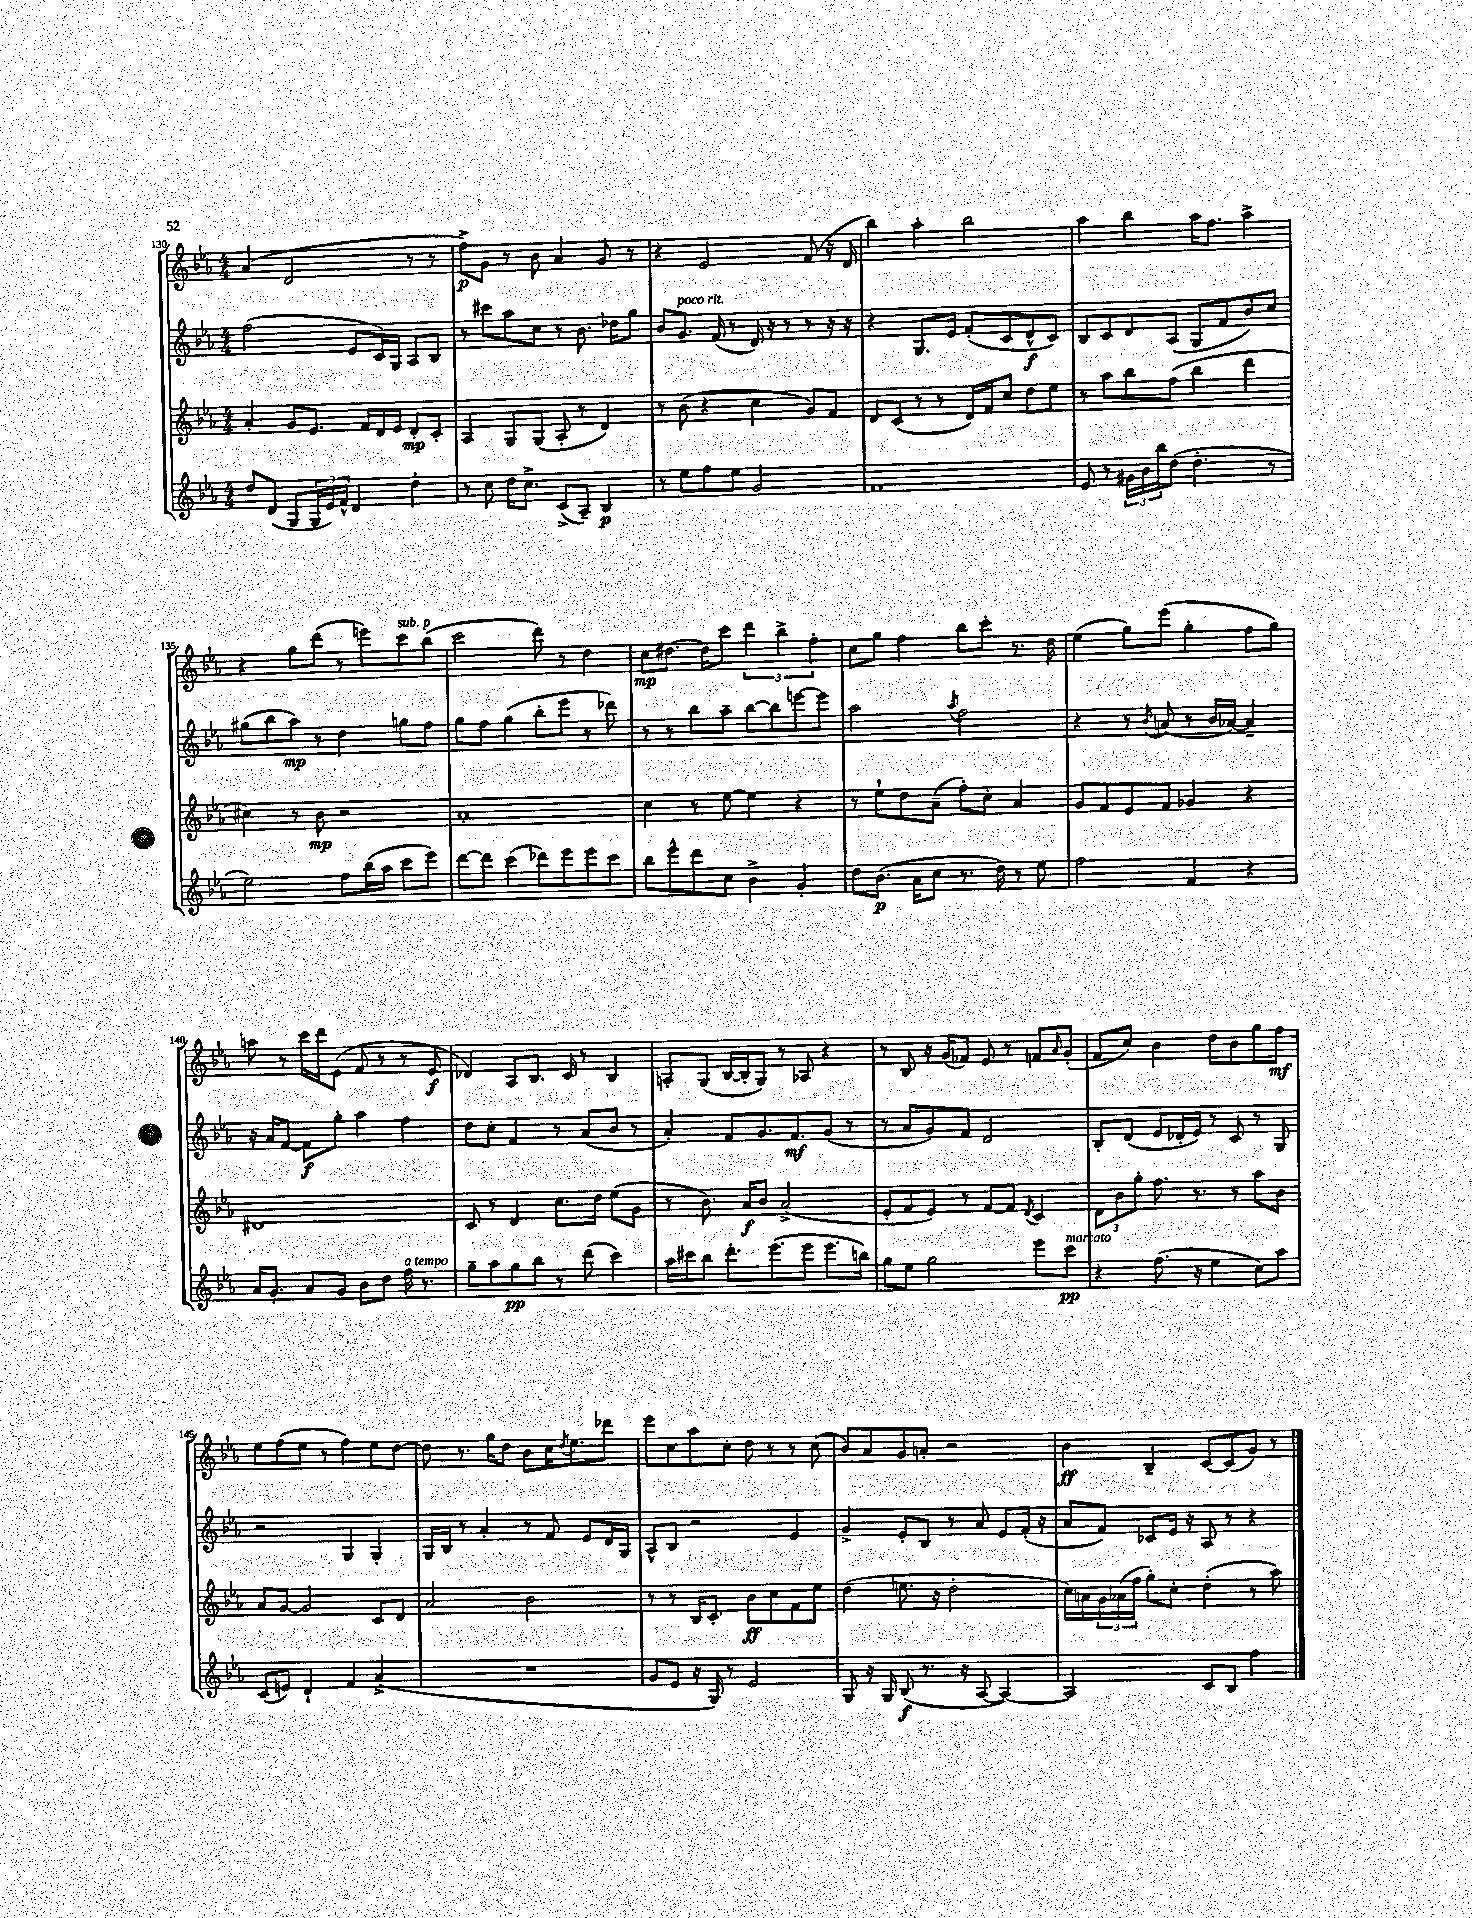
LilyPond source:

<<
\new StaffGroup <<
\new Staff = "s0" {
    \clef treble \key ees \major \numericTimeSignature \time 4/4
    aes'4( d'2 r8 r8 |
    f''8->\p) g'8 r8 bes'8 aes'4 g'8 r8 |
    r4 ees'2 f'8( r16 d'16 |
    bes''4) aes''4-. bes''2 |
    aes''4 bes''4 aes''16 f''8. aes''4-> |
    r4 g''8 d'''8( r8 e'''8) c'''8^\markup { \italic "sub. p" } bes''8( |
    c'''2 d'''8) r8 d''4 |
    c''8\mp dis''8.~ dis''16 c'''8 \tuplet 3/2 { d'''4 bes''4-> f''4-. } |
    c''8 g''8 f''4 bes''8 c'''8-. r8. d''16 |
    ees''4( g''8) ees'''8( g''4-. f''8 g''8) |
    a''8 r8 c'''16 d'''16 ees'8( f'8 r8 r8 ees'8\f |
    des'4) aes8 bes8. c'16 r8 bes4 |
    a8-. g8( bes16~ bes16-. g8) r8 aes8 r4 |
    r8 bes8 r16 g'16( fes'8) ees'8 r8 f'8 \grace { aes'16 } g'8-.( |
    f'8 c''8) bes'4 d''8 bes'8 g''8 f''8\mf |
    ees''8 f''8( ees''8 r8 f''4) ees''8 d''8~ |
    d''8 r8. g''16 d''8 bes'8 c''16 \acciaccatura { d''8 } ees''8. des'''8 |
    ees'''8 c''8 aes''8 c''8-. d''8 r8 r8 c''8( |
    bes'8) aes'8 g'8 a'8-. r2 |
    bes'4\ff bes4-- c'8~ c'8( g'8) r8 \bar "|." |
}
\new Staff = "s1" {
    \clef treble \key ees \major \numericTimeSignature \time 4/4
    f''2( ees'8 c'16) g16 aes8 bes8 |
    r8 cis'''8 aes''8 c''8 r8 bes'8. des''16 g''8 |
    bes'8 g'8.^\markup { \italic "poco rit." } f'16( r8 d'16) r16 r8 r8 r16 r16 |
    r4 g8. ees'16 f'8-.( c'8 d'8-^\f c'8) |
    bes8 c'8 d'8 aes8( g8 f'8 bes'8) c''8 |
    gis''8( bes''8 aes''8\mp) r8 d''4 g''8 f''8 |
    g''8 f''8 g''4( bes''8-. ees'''8 r8 des'''8) |
    r8 r8 bes''8 aes''8-- bes''8~ bes''8 e'''8~ e'''8 |
    aes''2 \acciaccatura { aes''8 } f''2 |
    r4 r8 \acciaccatura { bes'8 } a'8( r8 bes'16 aes'16~) aes'4-- |
    r16 aes'16 f'8~ f'8\f g''8-. aes''4 f''4 |
    d''8 c''8-. f'4 r8 aes'8( bes'8 r8 |
    aes'4-.) f'8 g'8. f'8.\mf g'8( r8 |
    r8 aes'8 g'8) f'8 d'2 |
    bes8-. d'8( ees'8 des'16-. ees'16) r8 c'8 r8 g8 |
    r2 g4 g4-. |
    g16 bes16 r8 aes'4-. r8 f'8 ees'8 d'16 g16 |
    aes8-^ bes8 r2 ees'4 |
    g'4-> ees'8-. bes8 r8 aes'8 ees'8 f'16-.( r16 |
    aes'8 f'8) ces'8 ees'16 r16 aes8 r8 r4 \bar "|." |
}
\new Staff = "s2" {
    \clef treble \key ees \major \numericTimeSignature \time 4/4
    aes'4-. g'8 ees'8. f'16 d'16 ees'16 d'8-.\mp c'8-. |
    aes4 g8 g8( aes8-. r8 d'4) |
    r8 bes'8( r4 c''4 g'8) f'8 |
    d'8 c'8( r8 r8 d'16) f'16 c''8 d''8 ees''8 |
    r8 aes''8 bes''8 f''8( bes''4 d'''4 |
    cis''4) r8 bes'8\mp r2 |
    aes'1-. |
    c''4 r8 ees''8~ ees''4 r4 |
    r8 ees''8-! d''8 aes'8--( f''8-.) c''8-. aes'4 |
    g'8 f'8 ees'8 f'8 ges'4 r4 |
    dis'1 |
    c'8 r8 d'4 c''8. d''16 ees''8( g'8 |
    r8 bes'8.) aes'16\f bes'8 aes'2->( |
    ees'8-. f'8 ees'8) r8 f'8~ f'8 \acciaccatura { d'8 } c'4 |
    \tuplet 3/2 { d'8 bes'8 g''8-. } f''8. r8. r8 aes''8 bes'8 |
    aes'8 g'8~ g'2 c'8 d'8 |
    aes'2 bes'2 |
    r8 r8 bes16 c'8.-. bes'8\ff c''8 f'8 ees''8 |
    d''4( e''8. r16 d''2-. |
    c''16) a'16 \tuplet 3/2 { g'16 aes'16( f''16 } g''8-.) c''8-. d''4-.( r8 aes''8) \bar "|." |
}
\new Staff = "s3" {
    \clef treble \key ees \major \numericTimeSignature \time 4/4
    d''8 d'8( g8 \tuplet 3/2 { g16 ees'16) f'16-^ } d'4 d''4-. |
    r8 c''8 d''16 c''8.-> c'8->( aes8--) bes4\p |
    r8 ees''8 f''8 ees''8 g'2 |
    f'1 |
    ees'8 r8 \tuplet 3/2 { gis'16 bes'16 bes''16 } d''8( d''4.-. r8 |
    ees''2) f''8 bes''16( aes''16 c'''8 ees'''8) |
    d'''8~ d'''8 c'''4( des'''8) ees'''8 ees'''8 c'''8 |
    bes''8 ees'''8-^ d'''8 c''8 bes'4-> g'4-. |
    d''8 bes'8.\p( aes'16 c''8 r8. d''16) r8 ees''8 |
    f''2 f'4 r4 |
    aes'16 g'8.-. aes'8 g'8 bes'8 d''8 f''16^\markup { \italic "a tempo" } r8. |
    g''8-- aes''8 g''8\pp bes''8 r8 d'''8( c'''4) |
    aes''16 cis'''16 bes''8 d'''8.-. ees'''8.( ees'''8 ees'''8. b''16) |
    g''8 ees''8 g''2 ees'''8 c'''8\pp^\markup { \italic "marcato" } |
    r4 f''8.( r16 ees''4 c''8) aes''8 |
    c'8( e'8) d'4-! f'4 aes'4->( |
    R1 |
    g'8 ees'8 r16 g16) r8 ees'2 |
    g8 r16 g16 bes8\f( r8. r16 aes8~ aes4~) |
    aes2 c'8 bes8 f''4 \bar "|." |
}
>>
>>
\layout { \context { \Score currentBarNumber = #130 } }
